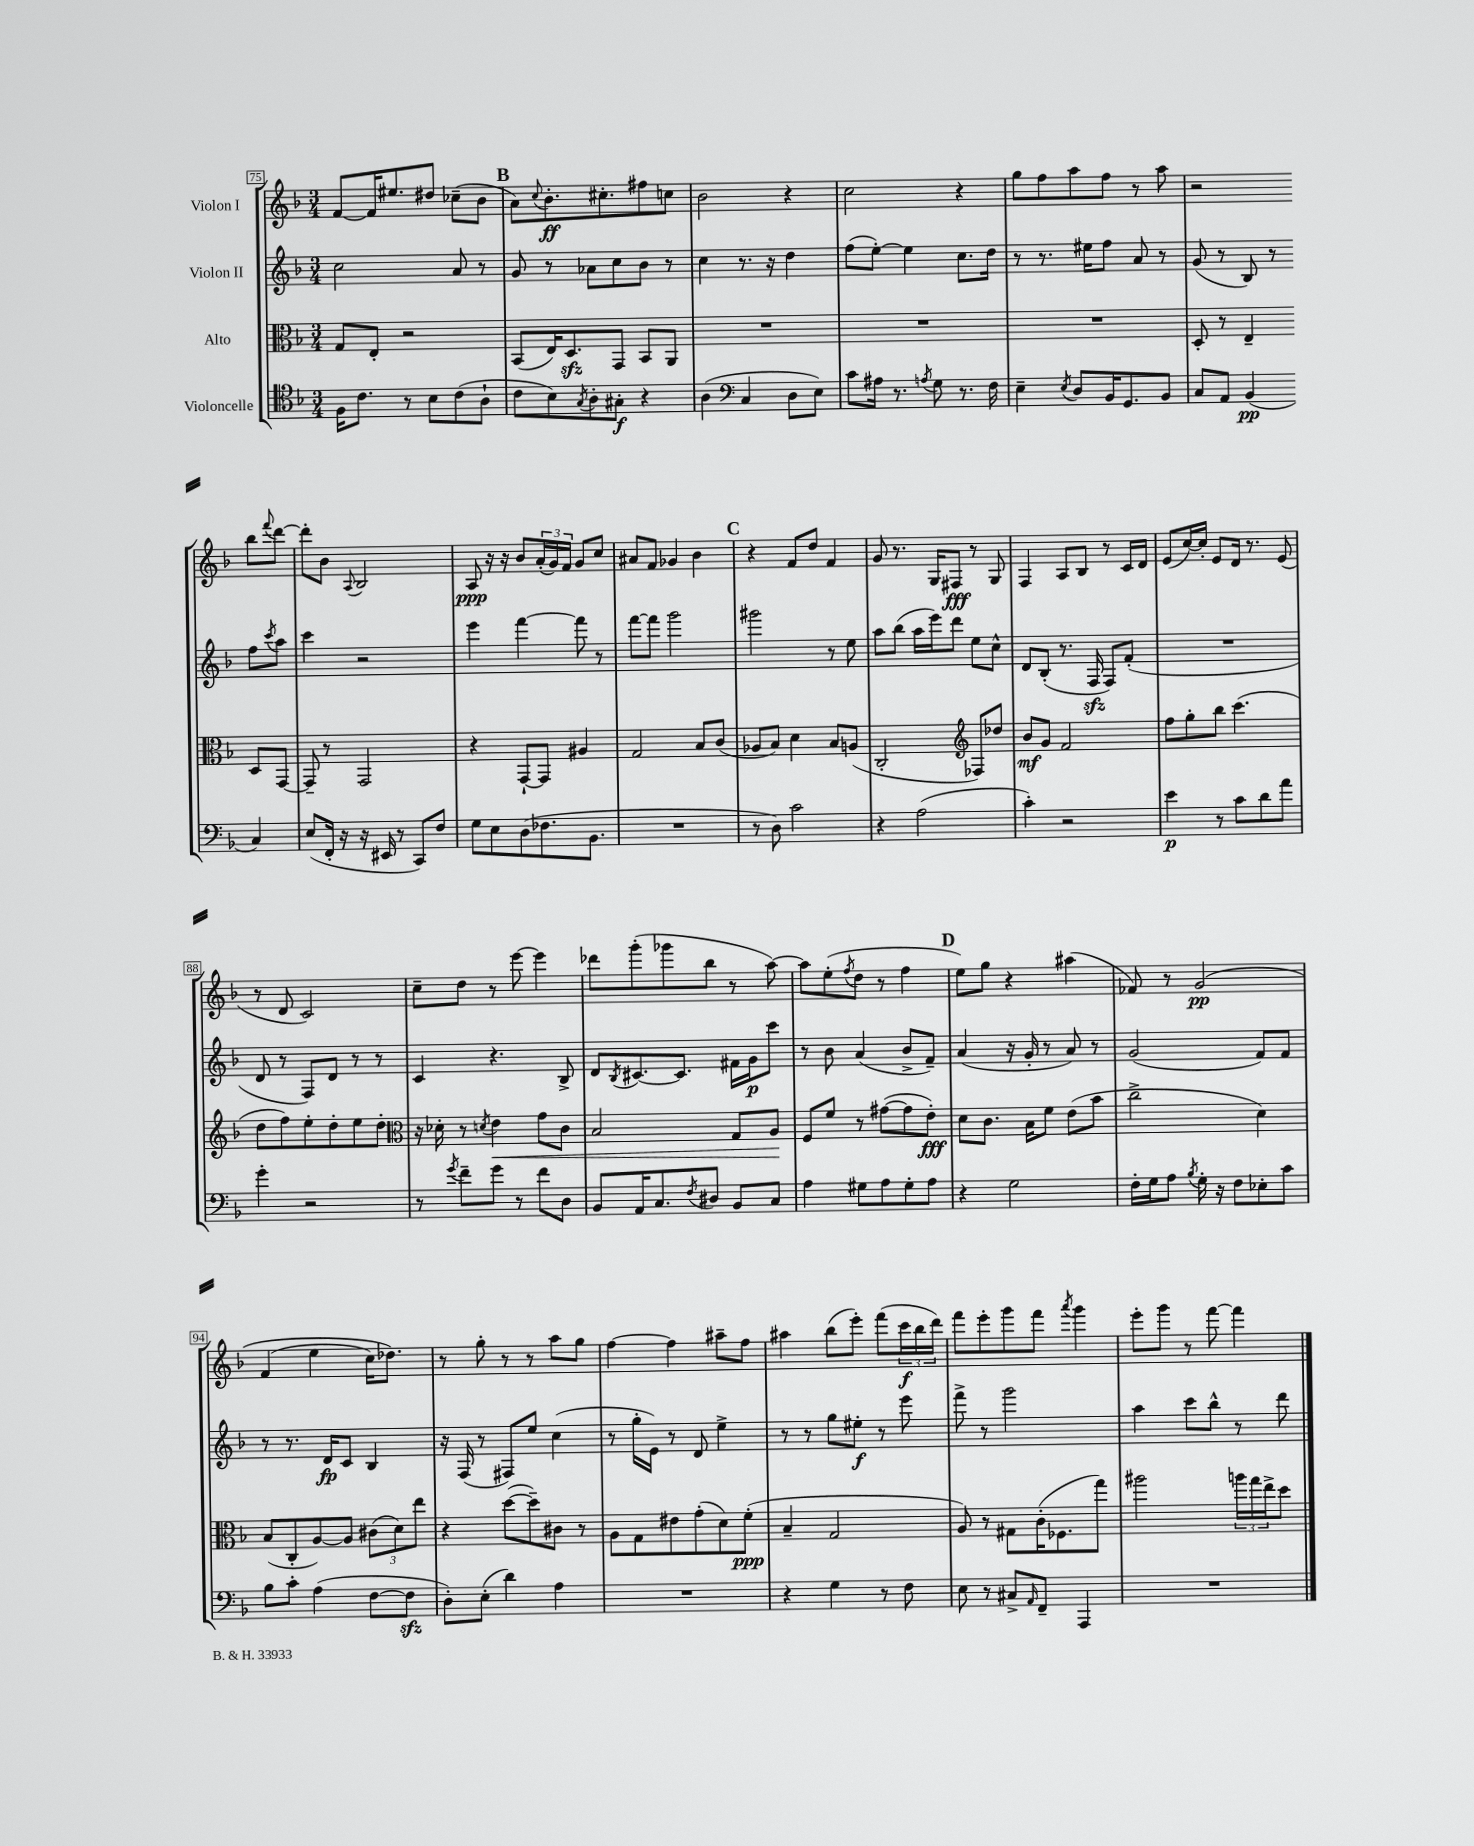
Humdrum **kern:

**kern	**kern	**kern	**kern
*staff4	*staff3	*staff2	*staff1
*clefC4	*clefC3	*clefG2	*clefG2
*k[b-]	*k[b-]	*k[b-]	*k[b-]
*M3/4	*M3/4	*M3/4	*M3/4
16F	8G	2cc	[8f
8.c	.	.	.
.	8E'	.	16f]
.	.	.	8.ee#
8r	2r	.	.
8B-	.	.	8dd#
(8c	.	8a	(8cc-~
8A`	.	8r	8b-
=	=	=	=
8c	(8BB-	8g	8a)
.	.	.	8qqcc
8B-)	16E)	8r	8.b-'
.	8.D	.	.
8qG	.	.	.
8A'	.	8a-	.
.	.	.	8.cc#'
8G#'	8GG	8cc	.
4r	8BB-	8b-	8ff#
.	8AA	8r	8cc
=	=	=	=
(4A	2.r	4cc	2b-
*clefF4	*	*	*
4C	.	8.r	.
.	.	16r	.
8D	.	4dd	4r
8E)	.	.	.
=	=	=	=
8c	2.r	(8ff	2cc
16A#	.	[8ee')	.
8.r	.	.	.
.	.	4ee]	.
8qA	.	.	.
8G	.	.	.
8.r	.	8.cc	4r
16F	.	16dd	.
=	=	=	=
4E~	2.r	8r	8gg
.	.	8.r	8ff
8qE	.	.	.
8D	.	.	8aa
.	.	16ee#	.
16BB-	.	8ff	8ff
8.GG	.	.	.
.	.	8a	8r
8BB-	.	8r	8aa
=	=	=	=
8C	8D'	(8g	2r
8AA	8r	8r	.
(4BB-	4E~	8B-)	.
.	.	8r	.
4C)	8D	8ff	8bb-
.	.	8qccc	8qqfff
.	[8GG	8aa	[8ddd
=	=	=	=
(8E	8GG~]	4ccc	8ddd']
16FF'	8r	.	8b-
16r	.	.	.
.	.	.	8qqA
16r	2GG	2r	2B-
16EE#	.	.	.
8r	.	.	.
8CC)	.	.	.
8F	.	.	.
=	=	=	=
8G	4r	4eee	8A
8E	.	.	16r
.	.	.	16r
(8D	[8GG`	[4fff	8b-
8.F-	8GG]	.	(24a'
.	.	.	24g)
.	.	.	24f
.	4A#	8fff]	8g
8.BB-	.	.	.
.	.	8r	8cc
=	=	=	=
2.r	2G	[8fff	8a#
.	.	8fff]	8f
.	.	2ggg	4g-
.	8B-	.	4b-
.	(8c	.	.
=	=	=	=
8r	8A-	2ggg#	4r
8D)	8B-)	.	.
2c	4d	.	8f
.	.	.	8dd
.	8B-	8r	4f
.	(8A	8ee	.
=	=	=	=
4r	2C'	8aa	8g
.	.	(8bb-	8.r
(2A	.	16aa	.
.	.	16eee)	16G
.	.	8ddd	8F#
*	*clefG2	*	*
.	8F-)	8ee	8r
.	8dd-	8cc^^	8G
=	=	=	=
4c')	8b-	8d	4F
.	8g	(8B-'	.
2r	2f	8.r	8A
.	.	.	8B-
.	.	16F	.
.	.	8F)	8r
.	.	(8f'	16c
.	.	.	16d
=	=	=	=
4e	8ff	2.r	(8e
.	8gg'	.	[16cc)
.	.	.	16cc']
8r	8bb-	.	8e
8c	(4.ccc	.	16d
.	.	.	8.r
8d	.	.	.
8a	.	.	(8e
=	=	=	=
4g'	8dd	8d	8r
.	8ff)	8r	8d
2r	8ee'	8F)	2c)
.	8dd'	8d	.
.	8ee	8r	.
.	8dd'	8r	.
=	=	=	=
*	*clefC3	*	*
8r	16r	4c	8cc~
.	16d-'	.	.
8qg	.	.	.
8f~	8r	.	8dd
.	8qd	.	.
8g	4e	4.r	8r
8r	.	.	[8eee
8f	8g	.	4eee]
8D	8c	8B-^	.
=	=	=	=
8BB-	2B-	8d	8ddd-
.	.	8qB-	.
16AA	.	[8.c#	(8ggg'
8.C	.	.	.
.	.	.	8ggg-
.	.	8.c#]	.
8qF	.	.	.
8D#	.	.	8bb-
8BB-	8G	16f#	8r
.	.	16g	.
8C	8A	8ccc	[8aa)
=	=	=	=
4A	8F	8r	8aa]
.	8f	8b-	(8ee'
.	.	.	8qff
8G#	8r	(4a	8dd
8A	([8g#	.	8r
8G#'	8g#]	8b-^	4ff
8A	8e')	8f~)	.
=	=	=	=
4r	8d	(4a	8ee)
.	8.c	.	8gg
2G	.	16r	4r
.	16B-	16g'	.
.	8f	8r	.
.	(8e	8a)	(4aa#
.	8b-	8r	.
=	=	=	=
16F'	2cc^	(2g	8f-)
16G	.	.	.
8A	.	.	8r
8qB-	.	.	.
16G'	.	.	&(2g
16r	.	.	.
8F	.	.	.
8E-'	4d)	8f)	.
8c	.	8f	.
=	=	=	=
8B-	(8B-	8r	(4f
8c'	8C'	8.r	.
(4A	[8A)	.	4ee
.	.	16d	.
.	8A]	8c	.
[8F	(12c#	4B-	16cc)
.	.	.	8.dd-&)
.	12d)	.	.
8F]	.	.	.
.	12ee	.	.
=	=	=	=
8D')	4r	16r	8r
.	.	(16F	.
(8E'	.	8r	8gg'
4d)	([8dd	8F#)	8r
.	8dd~])	8ee	8r
4A	8c#	(4cc	8aa
.	8r	.	8gg
=	=	=	=
2.r	8A	8r	[4ff
.	8G	16gg'	.
.	.	16e)	.
.	8e#	8r	4ff]
.	(8g'	8d	.
.	8d)	4ee^	8aa#~
.	(8f'	.	8ff
=	=	=	=
4r	4B-~	8r	4aa#
.	.	8r	.
4G	2G	8gg	(8bb-
.	.	8ee#'	8eee')
8r	.	8r	(8fff
8F	.	8eee	24ccc
.	.	.	24bb-
.	.	.	24ddd)
=	=	=	=
8E	8A)	8fff^	8fff
8r	8r	8r	8eee'
8C#^	8G#	2ggg	8ggg
16qqAA	.	.	.
8FF~	(16c'	.	8fff
.	8.F-	.	.
.	.	.	8qaaa
4AAA	.	.	4ggg
.	8gg)	.	.
=	=	=	=
2.r	2aa#	4aa	8eee'
.	.	.	8ggg
.	.	8ccc	8r
.	.	8bb-^^	[8fff
.	24aa	8r	4fff]
.	24gg	.	.
.	24ee^	.	.
.	8dd	8ddd	.
==	==	==	==
*-	*-	*-	*-
